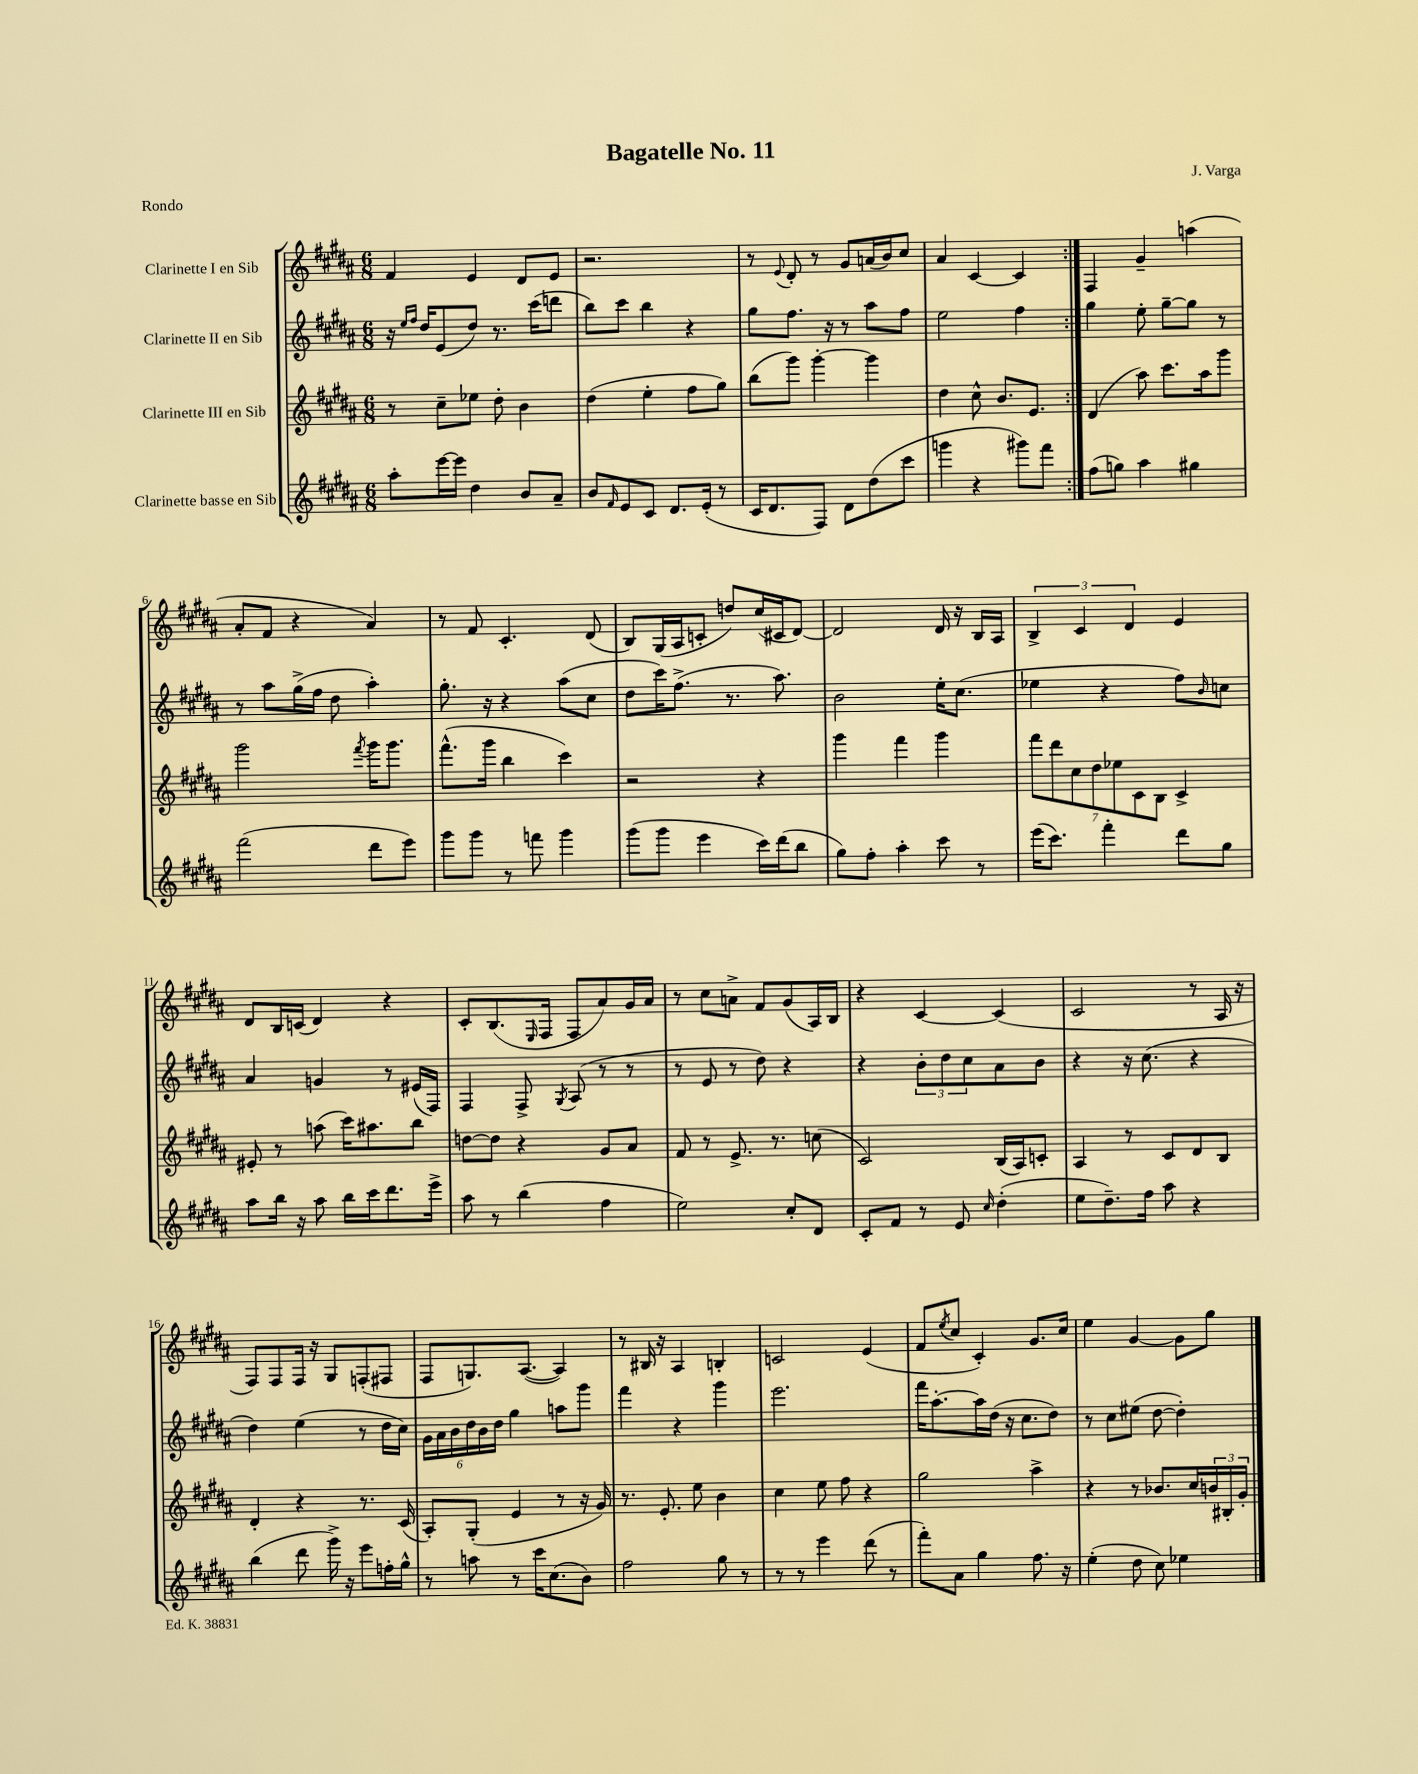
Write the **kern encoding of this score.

**kern	**kern	**kern	**kern
*staff4	*staff3	*staff2	*staff1
*clefG2	*clefG2	*clefG2	*clefG2
*k[f#c#g#d#a#]	*k[f#c#g#d#a#]	*k[f#c#g#d#a#]	*k[f#c#g#d#a#]
*M6/8	*M6/8	*M6/8	*M6/8
8aa#'	8r	16r	4f#
.	.	16qqee	.
.	.	16qqff#	.
.	.	16dd#	.
[16eee	8cc#~	(8e	.
16eee]	.	.	.
4dd#	8ee-	8dd#)	4e
.	8dd#'	8.r	.
8b	4b	.	8d#
.	.	(16ccc#	.
8a#~	.	8ddd	8e
=	=	=	=
8b	(4dd#	8bb)	2.r
16qqf#	.	.	.
8e	.	8ccc#	.
8c#	4ee'	4bb	.
8.d#	.	.	.
.	8ff#	4r	.
(16e'	.	.	.
8r	8gg#)	.	.
=	=	=	=
16c#	(8bb	8gg#	8r
8.d#	.	.	.
.	.	.	8qqe
.	8ggg#)	8.ff#	8d#'
8F#)	[4ggg#'	.	8r
.	.	16r	.
8d#	.	8r	8g#
(8dd#	4ggg#]	8aa#	(16a
.	.	.	16b)
8ccc#	.	8ff#	8cc#
=	=	=	=
4ggg	4dd#	2ee	4a#
4r	8cc#^^	.	[4c#
.	8.b	.	.
8ggg#)	.	4ff#	4c#]
.	8.e	.	.
8fff#	.	.	.
=:|!	=:|!	=:|!	=:|!
(8ff#	(4d#	4gg#	4F#
8gg)	.	.	.
4aa#	8aa#)	8ee'	4g#~
.	8.ccc#	[8gg#~	.
4gg#	.	8gg#]	(4aa
.	16aa#	.	.
.	8ggg#	8r	.
=	=	=	=
(2fff#	2ggg#	8r	8a#'
.	.	8aa#	8f#
.	.	(16gg#^	4r
.	.	16ff#	.
.	.	8dd#	.
.	8qfff#	.	.
8ddd#	16ggg#	4aa#')	4a#)
.	8.ggg#	.	.
8eee)	.	.	.
=	=	=	=
8ggg#	(8.fff#^^	8.gg#'	8r
8ggg#	.	.	8f#
.	16ggg#	16r	.
8r	4bb	4r	4.c#'
8fff	.	.	.
4ggg#	4ccc#)	(8aa#	.
.	.	8cc#	(8d#
=	=	=	=
(8ggg#	2r	8dd#	8B)
8ggg#	.	16ccc#)	(16G#
.	.	(8.ff#^	16A#
4eee	.	.	8c'
.	.	8.r	8dd)
16ccc#)	4r	.	(16cc#
(16ddd#	.	8.aa#)	16c#
8bb	.	.	[8d#)
=	=	=	=
8gg#)	4ggg#	2b	2d#]
8ff#'	.	.	.
4aa#'	4fff#	.	.
8ccc#	4ggg#	16ee'	16d#
.	.	(8.cc#	16r
8r	.	.	16B
.	.	.	16A#
=	=	=	=
(16eee	14fff#	4ee-	6B^
8.ccc#)	.	.	.
.	14ddd#	.	.
.	14cc#	.	.
.	.	.	6c#
.	14dd#	.	.
4fff#'	.	4r	.
.	14ee-	.	.
.	.	.	6d#
.	14c#	.	.
.	14B	.	.
8ddd#	4c#^	8ff#)	4e
.	.	16qqb	.
8gg#	.	8cc	.
=	=	=	=
8aa#	8e#'	4a#	8d#
16bb	8r	.	16B
16r	.	.	(16c
8aa#	(8aa	4g	4d#)
16bb	16ccc#)	.	.
16ccc#	8.aa#	.	.
8.ddd#	.	8r	4r
.	8bb	(16e#	.
16eee^	.	16F#)	.
=	=	=	=
8aa#	[8dd	4F#	8c#'
8r	8dd]	.	(8.B
(4bb	4r	8F#^	.
.	.	.	16qqE
.	.	.	16F#
.	.	8qG#	.
.	.	(8A#	8F#
4ff#	8g#	8r	8a#)
.	8a#	8r	16g#
.	.	.	16a#
=	=	=	=
2ee)	8f#	8r	8r
.	8r	8e	8cc#
.	8.e^	8r	8a^
.	.	8dd#)	8f#
.	8.r	.	.
8cc#'	.	4r	(8g#
8d#	(8cc	.	16A#)
.	.	.	16B
=	=	=	=
8c#'	2c#)	4r	4r
8f#	.	.	.
8r	.	12b'	[4c#
.	.	12dd#	.
8e	.	.	.
.	.	12cc#	.
16qqcc#	.	.	.
(4dd#'	(16B	8a#	(4c#]
.	16A#)	.	.
.	8c'	8b	.
=	=	=	=
8ee	4A#	4r	2c#
8.dd#~)	.	.	.
.	8r	16r	.
16ff#	.	(8.cc#	.
8aa#	8c#	.	.
4r	8d#	4r	8r
.	8B	.	16A#
.	.	.	16r
=	=	=	=
(4bb	4d#'	4dd#)	8F#)
.	.	.	8F#
8ddd#	4r	(4ee	16F#
.	.	.	16r
16ggg#^)	.	.	8G#
16r	.	.	.
8eee	8.r	8r	(8F'
16ff'	.	16dd#	8F#
16gg#^^	(16c#	16cc#)	.
=	=	=	=
8r	8A#')	24g#	8F#
.	.	24a#	.
.	.	24b	.
8aa	(8G#'	24dd#	8.G)
.	.	24b	.
.	.	24dd#	.
8r	4e	4gg#	.
.	.	.	([8.A#
16ccc#	.	.	.
(8.cc#	.	.	.
.	8r	8aa	4A#])
8b)	16r	8ggg#	.
.	16g#)	.	.
=	=	=	=
2ff#	8.r	4fff#	8r
.	.	.	16B#
.	8.e'	.	16r
.	.	4r	4A#
.	8ee	.	.
8gg#	4b	4ggg#	4B'
8r	.	.	.
=	=	=	=
8r	4cc#	2.eee	2c
8r	.	.	.
4eee	8ee	.	.
.	8ff#	.	.
(8ddd#	4r	.	(4e
8r	.	.	.
=	=	=	=
8fff#')	2gg#	16fff#	8f#
.	.	[8.aa#'	.
.	.	.	8qee
8a#	.	.	8cc#
4gg#	.	16aa#]	4c#')
.	.	(16dd#	.
.	.	16r	.
.	.	8.cc#	.
8.ff#	4aa#^	.	8.g#
.	.	8dd#)	.
16r	.	.	16cc#
=	=	=	=
(4ee'	4r	8r	4ee
.	.	8cc#	.
8dd#	8r	(8ee#	[4g#
8cc#)	8.b-	[8dd#	.
4ee-	.	4dd#'])	8g#]
.	16cc#	.	.
.	24b	.	8gg#
.	24B#'	.	.
.	24g#'	.	.
==	==	==	==
*-	*-	*-	*-
